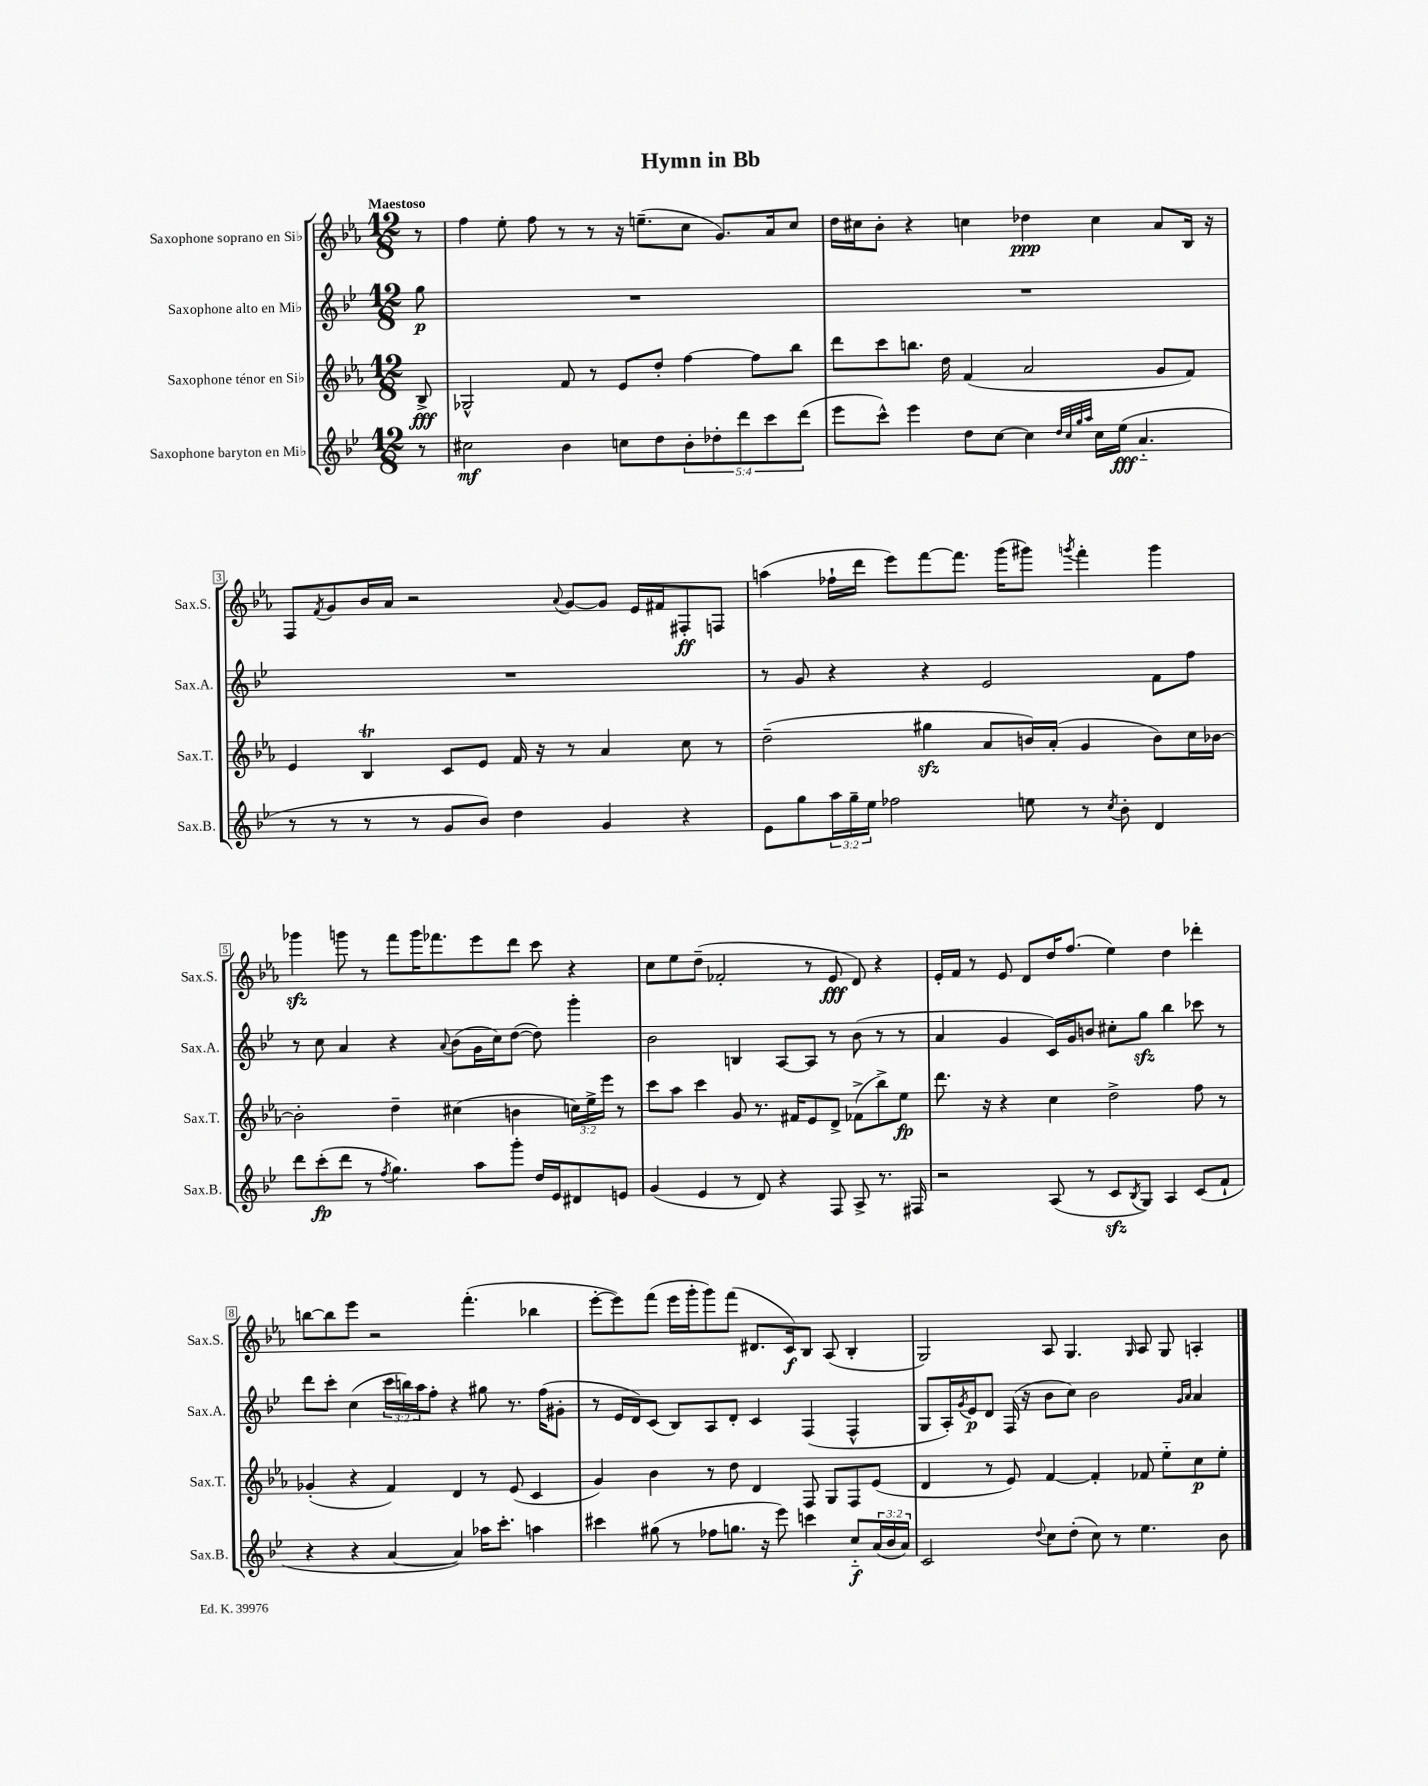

**kern	**kern	**kern	**kern
*staff4	*staff3	*staff2	*staff1
*clefG2	*clefG2	*clefG2	*clefG2
*k[b-e-]	*k[b-e-a-]	*k[b-e-]	*k[b-e-a-]
*M12/8	*M12/8	*M12/8	*M12/8
8r	8B-^	8gg	8r
=	=	=	=
2cc#	2G-^^	1.r	4ff
.	.	.	8ee-'
.	.	.	8ff
4b-	8f	.	8r
.	8r	.	8r
8cc	8e-	.	16r
.	.	.	(8.ee~
8dd	8dd'	.	.
10b-'	[4ff	.	8cc
10dd-'	.	.	.
.	.	.	8.g)
10ddd	.	.	.
.	8ff]	.	.
10ccc	.	.	.
.	.	.	16a-
.	8bb-	.	8cc
(10ddd	.	.	.
=	=	=	=
8eee-	8ddd	1.r	16dd
.	.	.	16cc#
8ccc^^)	8ccc	.	8b-'
4eee-	8.bb	.	4r
.	16dd	.	.
8dd	(4f	.	4cc
[8cc	.	.	.
4cc]	2a-	.	4dd-
32qqdd	.	.	.
32qqcc	.	.	.
32qqgg	.	.	.
32qqaa	.	.	.
16cc	.	.	4cc
(16ee-	.	.	.
4.a'~	.	.	.
.	8g	.	8a-
.	8f)	.	16B-
.	.	.	16r
=	=	=	=
8r	4e-	1.r	8F
.	.	.	8qf
8r	.	.	8g
8r	4B-	.	16b-
.	.	.	16a-
8r	.	.	2r
8g	8c	.	.
8b-)	8e-	.	.
4dd	16f	.	.
.	16r	.	.
.	.	.	8qqa-
.	8r	.	[8g
4g	4a-	.	8g]
.	.	.	16e-
.	.	.	16f#
4r	8cc	.	8F#'
.	8r	.	8F
=	=	=	=
8e-	(2dd~	8r	(4aa
8gg	.	8g	.
24aa	.	4r	16ff-`
24gg~	.	.	.
.	.	.	16ddd
24ee-	.	.	.
2ff-	.	.	8eee-)
.	4gg#	4r	[8fff
.	.	.	8.fff]
.	8a-	2e-	.
.	.	.	(16ggg
8ee	16b)	.	8ggg#)
.	(16a-'	.	.
.	.	.	8qggg
8r	4g	.	4fff'
8qcc	.	.	.
8b-'	.	.	.
4d	8b)	8f	4ggg
.	16cc	8ff	.
.	[16b-	.	.
=	=	=	=
8ddd	2b-']	8r	4ggg-
(8ccc'	.	8cc	.
8ddd	.	4a	8ggg
8r	.	.	8r
8qff	.	.	.
4.gg)	4dd~	4r	8fff
.	.	.	16ggg
.	.	.	8.fff-
.	.	8qqa	.
.	(4cc#	(8b-	.
8aa	.	16g	8eee-
.	.	16cc)	.
8ggg'	4b	([8dd	8ddd
16dd	.	8dd])	8ccc
16e-	.	.	.
8d#	24cc)	4ggg'	4r
.	24ee-^	.	.
.	24eee-	.	.
8e	8r	.	.
=	=	=	=
(4g	8ccc	2b-	8cc
.	8aa-	.	8ee-
4e-	4ccc	.	(8dd~
.	.	.	2f-'
8r	8g	4B	.
8d)	8.r	.	.
4r	.	[8A	.
.	16f#	.	.
.	8e-	8A]	8r
8F	8d^	8r	8e-
8A^	(8f-^	(8b-	8d)
8.r	8bb-^)	8r	4r
.	8ee-	8r	.
16F#	.	.	.
=	=	=	=
2r	8.ddd	4a	16e-'
.	.	.	16f
.	.	.	8r
.	16r	.	.
.	4r	4g	8e-
.	.	.	8d
(8A	4cc	16c)	16dd
.	.	16g	(8.ff
8r	.	8b	.
8c	2dd^	8cc#'	4ee-)
8qB-	.	.	.
8G)	.	8gg	.
4A	.	4bb-	4dd
(8c	8ff	8ccc-	4ddd-'
8f`	8r	8r	.
=	=	=	=
4r	(4g-'	8ddd	[8bb
.	.	8ccc'	8bb]
4r	4r	(4cc	8eee-
.	.	.	2r
[4a	4f)	24ccc	.
.	.	24bb)	.
.	.	24aa	.
.	.	8ff'	.
4a])	4d	4r	.
.	.	.	(4.fff'
16aa-	8r	8gg#	.
8.ccc'	.	.	.
.	(8e-	8.r	.
4aa	4c	.	4bb-
.	.	(16ff	.
.	.	8g#'	.
=	=	=	=
4ccc#	4g)	8r	[8eee-'
.	.	16e-	8eee-])
.	.	16d)	.
(8gg#	4b-	(8c	(8fff
8r	.	8B-)	16eee-
.	.	.	16ggg'
8ff-	8r	8A	8ggg)
8.gg	8dd	8d'	(8fff
.	4d	4c	8.d#
16r	.	.	.
8eee-)	.	.	.
.	.	.	16c)
4ccc	8F	(4F	8B-
.	8G	.	(8A-
8cc'~	8F	4F^^	4B-'
(24a	(8e-	.	.
24b-	.	.	.
24a)	.	.	.
=	=	=	=
2c	4d	8G	2G)
.	.	16A')	.
.	.	8qg	.
.	.	16e-	.
.	8r	8d	.
.	8e-)	(16F	.
.	.	16r	.
8qqdd	.	.	.
8cc	[4f	8b-	8A-
(8dd'	.	8cc)	4.G
8cc)	4f']	2b-	.
8r	.	.	.
.	.	.	16qqG
4.ee-	8f-	.	8A-
.	8ee-'~	.	8G
.	.	16qqg	.
.	.	16qqa	.
.	8cc	4a	4A'
8b-	8ee-'	.	.
==	==	==	==
*-	*-	*-	*-
